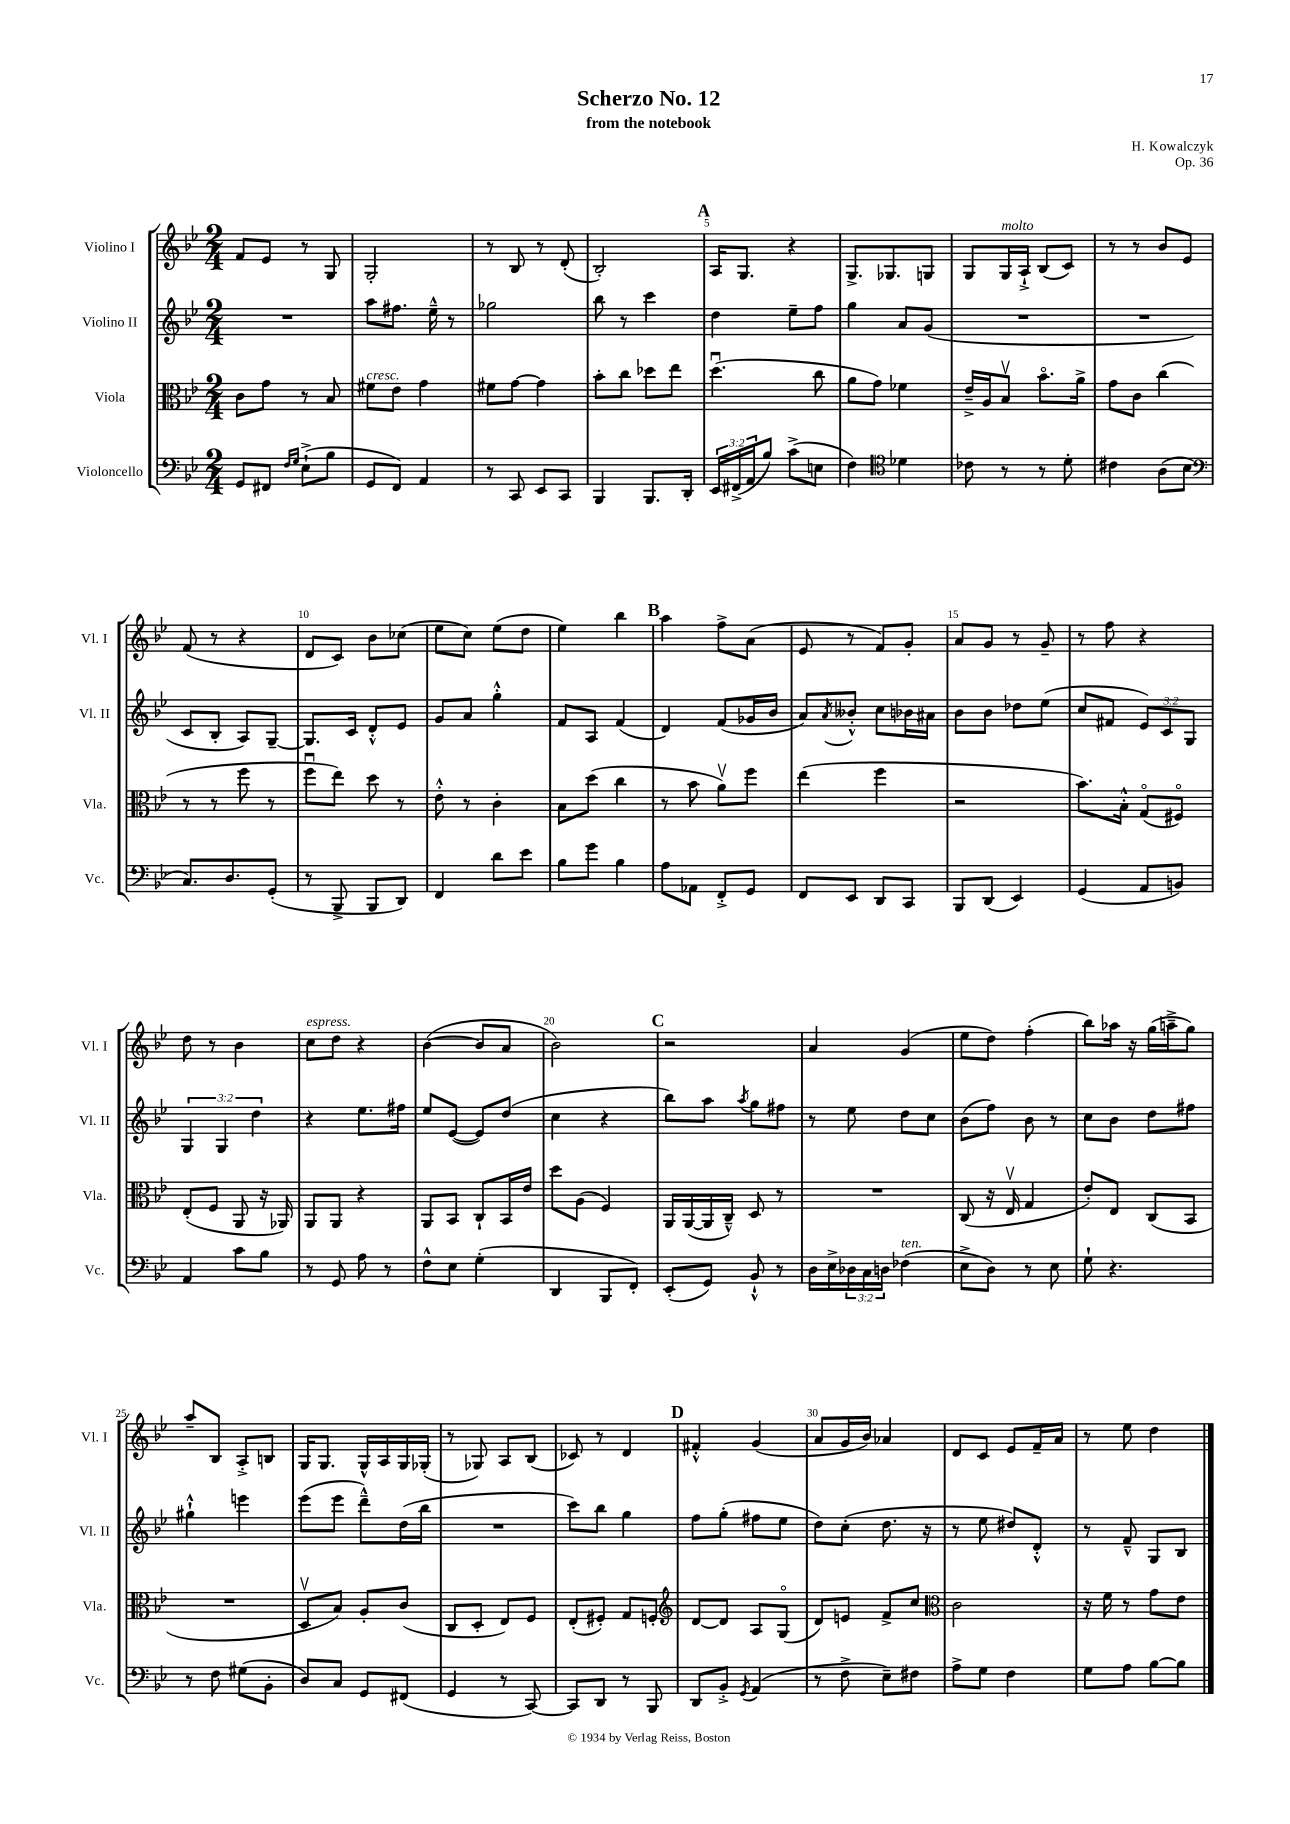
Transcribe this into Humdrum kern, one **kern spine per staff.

**kern	**kern	**kern	**kern
*staff4	*staff3	*staff2	*staff1
*clefF4	*clefC3	*clefG2	*clefG2
*k[b-e-]	*k[b-e-]	*k[b-e-]	*k[b-e-]
*M2/4	*M2/4	*M2/4	*M2/4
8GG	8c	2r	8f
8FF#	8g	.	8e-
16qqF	.	.	.
16qqG	.	.	.
(8E-`^	8r	.	8r
8B-	8B-	.	8G
=	=	=	=
8GG	8f#	8aa	2G'
8FF)	8e-	8.ff#	.
4AA	4g	.	.
.	.	16ee-~^^	.
.	.	8r	.
=	=	=	=
8r	8f#	2gg-	8r
8CC	[8g	.	8B-
8EE-	4g]	.	8r
8CC	.	.	(8d'
=	=	=	=
4BBB-	8b-'	8bb-	2B-')
.	8cc	8r	.
8.BBB-	8dd-	4ccc	.
.	8ee-	.	.
16DD'	.	.	.
=	=	=	=
24EE-	(4.ddu	4dd	16A
(24FF#^	.	.	.
.	.	.	8.G
24AA	.	.	.
8B-)	.	.	.
(8c^	.	8ee-~	4r
8E	8cc	8ff	.
=	=	=	=
4F)	8a	4gg	8.G^
.	8g)	.	.
.	.	.	8.G-
*clefC4	*	*	*
4d-	4f-	8a	.
.	.	(8g	8G
=	=	=	=
8c-	16e-~^	2r	8G
.	16A	.	.
8r	8B-v	.	16G
.	.	.	16A`^
8r	8.b-o	.	(8B-
8d'	.	.	8c)
.	16a^	.	.
=	=	=	=
4c#	8g	2r	8r
.	8c	.	8r
(8A	(4cc	.	8b-
8B-	.	.	8e-
=	=	=	=
*clefF4	*	*	*
8.C)	8r	8c	(8f
.	8r	8B-'	8r
8.D	.	.	.
.	8ff	8A)	4r
(8GG'	8r	[8G~	.
=	=	=	=
8r	8ffu	8.G]	8d
8BBB-^	8ee-)	.	8c)
.	.	16c	.
8BBB-	8dd	8d'^^	8b-
8DD)	8r	8e-	(8cc-
=	=	=	=
4FF	8e-'^^	8g	8ee-
.	8r	8a	8cc)
8d	4c'	4gg'^^	(8ee-
8e-	.	.	8dd
=	=	=	=
8B-	8B-	8f	4ee-)
8g	(8dd	8A	.
4B-	4cc	(4f	4bb-
=	=	=	=
8A	8r	4d)	4aa
8AA-	8b-	.	.
8FF'^	8av)	(8f	8ff^
8GG	8ff	16g-	(8a
.	.	16b-	.
=	=	=	=
8FF	(4ee-	8a)	8e-
.	.	8qa	.
8EE-	.	8b--'^^	8r
8DD	4ff	8cc	8f)
8CC	.	16b-	8g'
.	.	16a#	.
=	=	=	=
8BBB-	2r	8b-	8a
(8DD	.	8b-	8g
4EE-)	.	8dd-	8r
.	.	(8ee-	8g~
=	=	=	=
(4GG	8.b-)	8cc	8r
.	.	8f#	8ff
.	16B-'^^	.	.
8AA	(8Go	12e-)	4r
.	.	12c	.
8BB)	8F#o)	.	.
.	.	12G	.
=	=	=	=
4AA	(8E-'	6G	8dd
.	8F	.	8r
.	.	6G	.
8c	8AA	.	4b-
.	.	6dd	.
8B-	16r	.	.
.	16AA-)	.	.
=	=	=	=
8r	8AA	4r	8cc
8GG	8AA	.	8dd
8A	4r	8.ee-	4r
8r	.	.	.
.	.	16ff#	.
=	=	=	=
8F^^	8AA	8ee-	([4b-
8E-	8BB-	([8e-	.
(4G'	8C`	8e-])	8b-]
.	16BB-	(8dd	8a
.	16e-	.	.
=	=	=	=
4DD	8dd	4cc	2b-)
.	(8A	.	.
8BBB-	4F)	4r	.
8FF')	.	.	.
=	=	=	=
(8EE-'	16AA	8bb-)	2r
.	([16AA	.	.
8GG)	16AA]	8aa	.
.	16C~^^)	.	.
.	.	8qaa	.
8BB-`^^	8D	8gg	.
8r	8r	8ff#	.
=	=	=	=
16D	2r	8r	4a
16E-^	.	.	.
24D-	.	8ee-	.
24C	.	.	.
24D	.	.	.
(4F-	.	8dd	(4g
.	.	8cc	.
=	=	=	=
8E-^	(8C	(8b-	8ee-
8D)	16r	8ff)	8dd)
.	16E-v	.	.
8r	4G	8b-	(4ff'
8E-	.	8r	.
=	=	=	=
8G`	8e-')	8cc	8bb-)
4.r	8E-	8b-	16aa-
.	.	.	16r
.	(8C	8dd	(16gg
.	.	.	16aa~^
.	8BB-	8ff#	8gg)
=	=	=	=
8r	2r	4gg#`^^	8aa~
8F	.	.	8B-
(8G#	.	4eee	8A'^
8BB-'	.	.	8B
=	=	=	=
8D)	8Dv	(8eee-	16G
.	.	.	8.G
8C	8B-)	8eee-	.
8GG	8A'	8ddd~^^)	16G^^
.	.	.	16A
(8FF#	(8c	(16dd	16G
.	.	16bb-	(16G-'
=	=	=	=
4GG	8C	2r	8r
.	8D'	.	8G-)
8r	8E-)	.	8A
[8CC)	8F	.	(8B-
=	=	=	=
8CC]	(8E-'	8ccc)	8c-)
8DD	8F#')	8bb-	8r
8r	8G	4gg	4d
8BBB-	8F'	.	.
=	=	=	=
*	*clefG2	*	*
8DD	[8d	8ff	4f#'^^
8BB-'^	8d]	(8gg'	.
8qGG	.	.	.
(4AA	8A	8ff#	(4g
.	(8Go	8ee-	.
=	=	=	=
8r	8d)	8dd)	8a
8F^	8e	(8cc'	16g
.	.	.	16b-)
8E-~)	8f^	8.dd	4a-
8F#	8cc	.	.
.	.	16r	.
=	=	=	=
*	*clefC3	*	*
8A^	2c	8r	8d
8G	.	8ee-	8c
4F	.	8dd#)	8e-
.	.	8d'^^	16f~
.	.	.	16a
=	=	=	=
8G	16r	8r	8r
.	16f	.	.
8A	8r	8f~^^	8ee-
[8B-	8g	8G	4dd
8B-]	8e-	8B-	.
==	==	==	==
*-	*-	*-	*-
